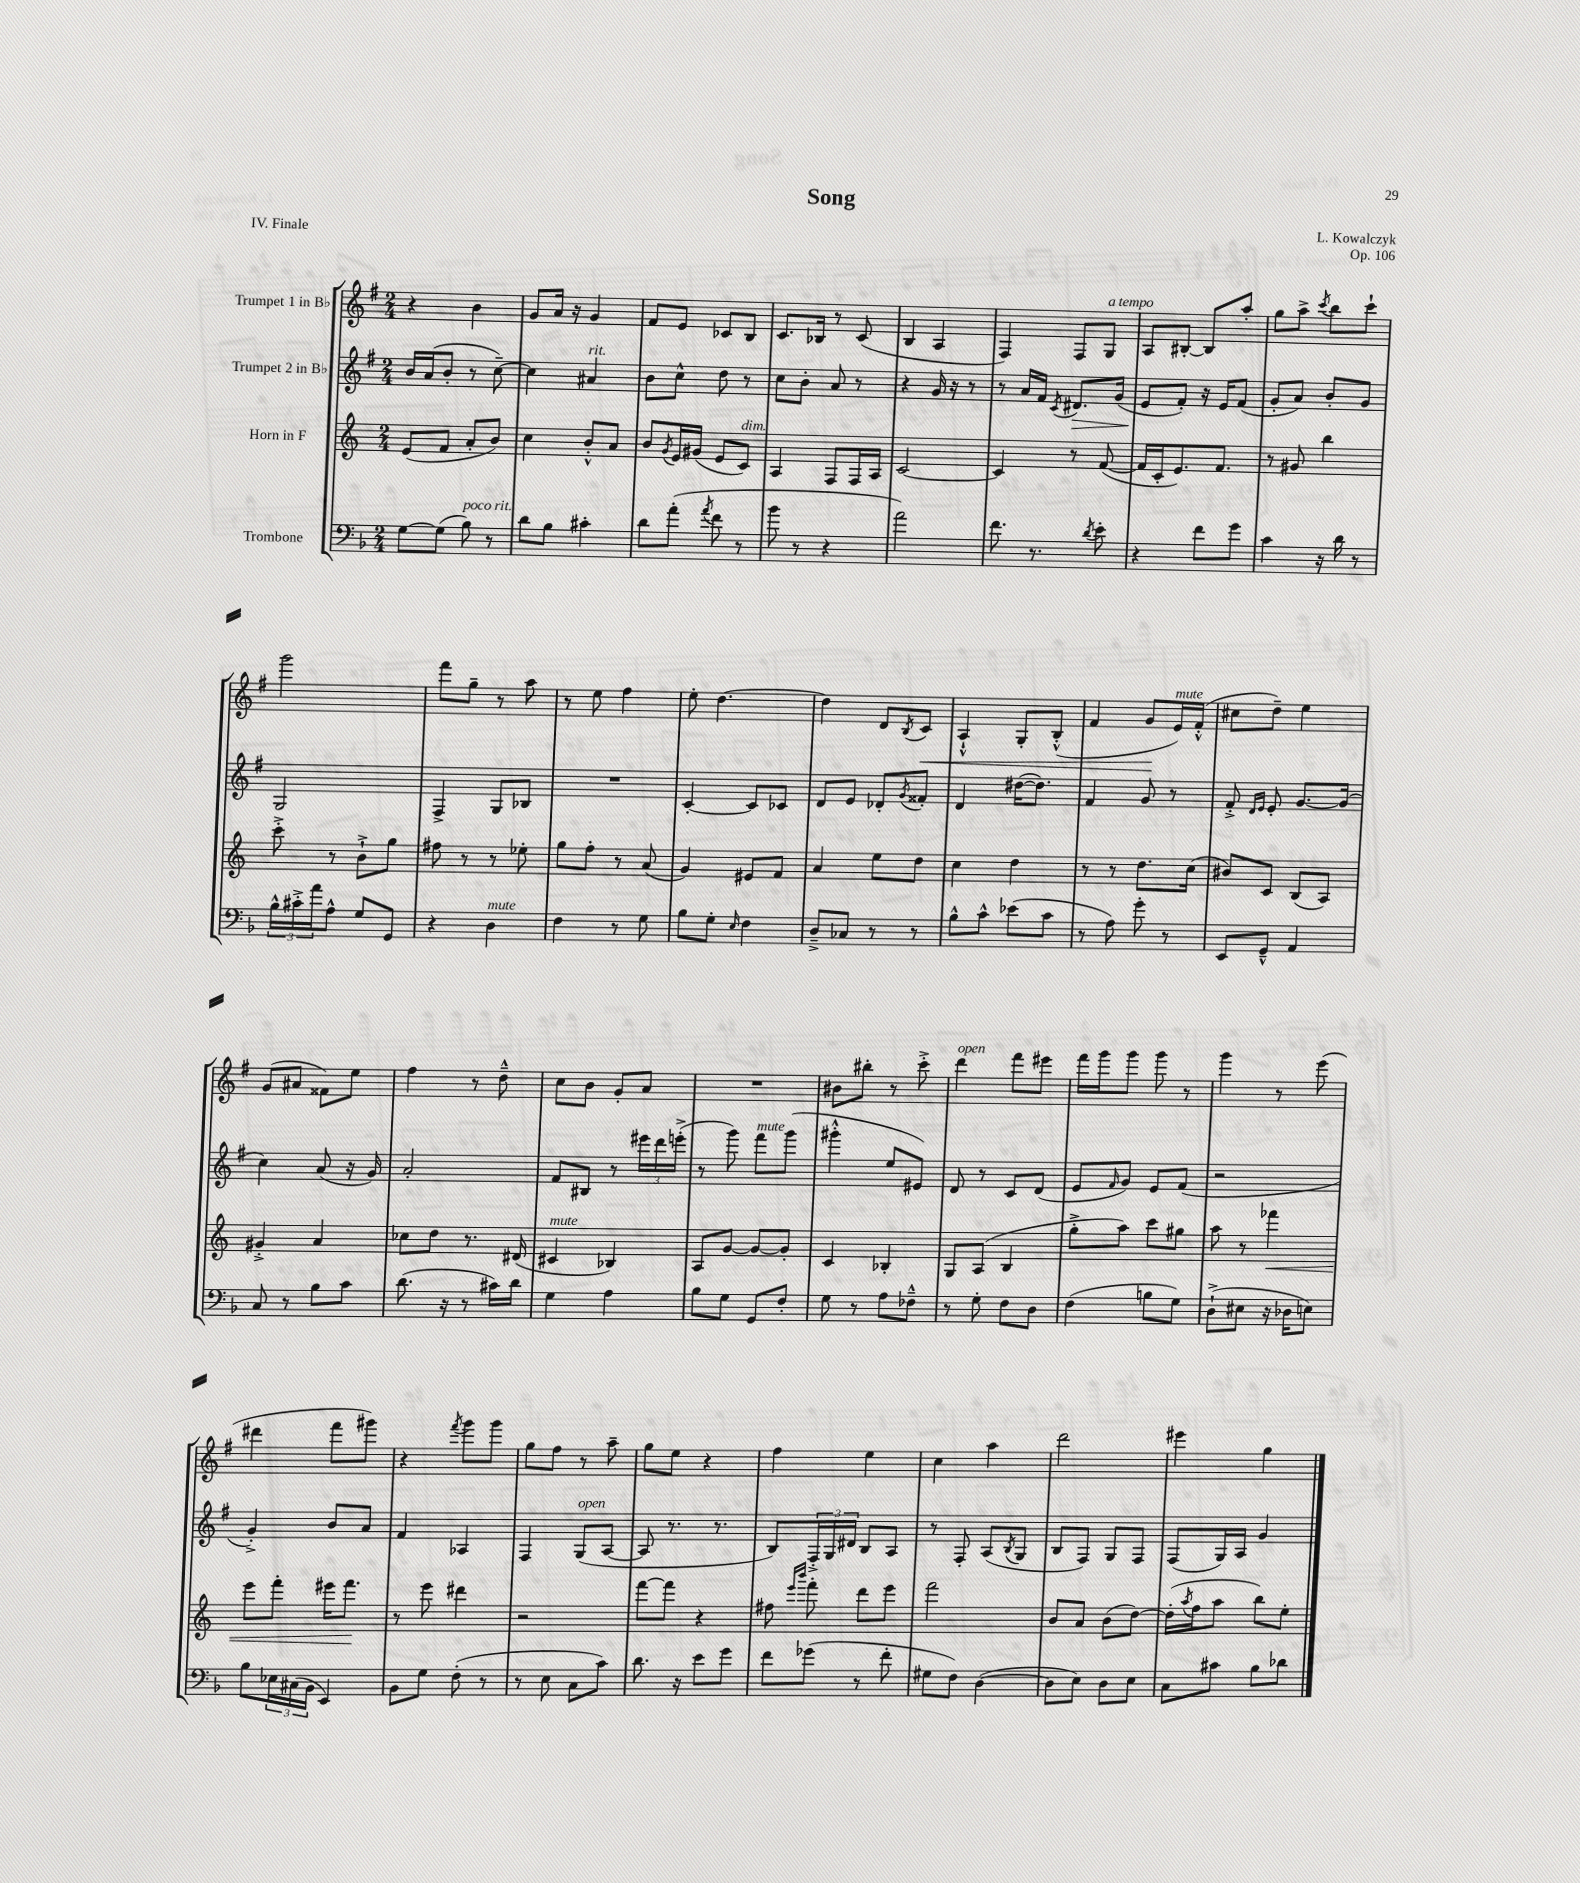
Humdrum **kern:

**kern	**kern	**kern	**kern
*staff4	*staff3	*staff2	*staff1
*clefF4	*clefG2	*clefG2	*clefG2
*k[b-]	*k[]	*k[f#]	*k[f#]
*M2/4	*M2/4	*M2/4	*M2/4
[8G	(8e	16b	4r
.	.	(16a	.
(8G]	8f	8b'	.
8B-)	8a'	8r	4b
8r	8b)	[8cc~)	.
=	=	=	=
8d	4cc	4cc]	8g
8B-	.	.	16a
.	.	.	16r
4c#'	8b'^^	4a#	4g
.	8a	.	.
=	=	=	=
8d	8b	8b	8f#
.	8qg	.	.
(8a'	16e	8cc^^	8e
.	(16g#	.	.
8qa	.	.	.
8f	8e	8dd	8c-
8r	8c)	8r	8B
=	=	=	=
8b-	4A	8cc	8.c
8r	.	8b'	.
.	.	.	16B-
4r	8F	8a	8r
.	16F	8r	(8c
.	16A	.	.
=	=	=	=
2a)	[2c	4r	4B
.	.	16g	4A
.	.	16r	.
.	.	8r	.
=	=	=	=
8.f	4c]	8r	4F#)
.	.	16a	.
8.r	.	16f#	.
.	.	8qc	.
.	8r	8.d#	8F#
8qd	.	.	.
8e'	([8f	.	8G
.	.	(16g	.
=	=	=	=
4r	16f]	8e	8A
.	16c'	.	.
.	8.e)	8f#')	[8B#'
8f	.	16r	8B#]
.	8.f	16e	.
8g	.	(8f#	8aa'
=	=	=	=
4c	8r	8g'	8gg
.	8g#	8a)	8aa^
.	.	.	8qccc
16r	4bb	8b'	8bb
16d	.	.	.
8r	.	8g	8ccc`
=	=	=	=
24B-^^	8ccc'^	2G	2ggg
24c#'^	.	.	.
24a	.	.	.
8A^^	8r	.	.
8G	8b`^	.	.
8GG	8gg	.	.
=	=	=	=
4r	8ff#	4F#^	8fff#
.	8r	.	8gg~
4D	8r	8G	8r
.	8ee-'	8B-	8aa
=	=	=	=
4F	8gg	2r	8r
.	8ff'	.	8ee
8r	8r	.	4ff#
8G	(8a	.	.
=	=	=	=
8B-	4g)	[4c'	8ee'
8G'	.	.	[4.dd
16qqE	.	.	.
4F	8e#	8c]	.
.	8f	8c-	.
=	=	=	=
8D~^	4a	8d	4dd]
8C-	.	8e	.
8r	8ee	8d-'	8d
.	.	8qg	8qB
8r	8dd	8f##'	8c
=	=	=	=
8B-^^	4cc	4d	4A`^^
8c^^	.	.	.
(8e-	4dd	([16dd#	8G'
.	.	8.dd#])	.
8c	.	.	(8B'^^
=	=	=	=
8r	8r	4f#	4f#
8A)	8r	.	.
8g'	8.dd	8g	8g
8r	.	8r	16e)
.	(16cc	.	(16f#'^^
=	=	=	=
8EE	8b#)	8f#'^	8cc#
.	.	16qqd	.
.	.	16qqe	.
8GG~^^	8c	8e'	8dd~)
4AA	(8B	[8.g	4ee
.	8A)	.	.
.	.	(16g]	.
=	=	=	=
8C	4g#'^	4cc)	(8g
8r	.	.	8a#
8B-	4a	(8a	8f##)
8c	.	16r	8ee
.	.	16g)	.
=	=	=	=
(8.d	8cc-	2a'	4ff#
.	8dd	.	.
16r	.	.	.
8r	8.r	.	8r
16c#)	.	.	8dd~^^
16d	(16d#	.	.
=	=	=	=
4G	4c#	8f#	8cc
.	.	8B#	8b
4A	4B-)	8r	8g'
.	.	24eee#	8a
.	.	24ddd	.
.	.	(24eee'^	.
=	=	=	=
8B-	8A	8r	2r
8G	[8g	8ggg)	.
8GG	8g_	8fff#	.
8F'	8g']	(8ggg	.
=	=	=	=
8G	4c	4ggg#'^^	8b#
8r	.	.	8bb#'
8A	4B-'	8ee	8r
8F-~^^	.	8e#)	8ccc'^
=	=	=	=
8r	8G	8d	4ddd
8G'	(8A	8r	.
8F	4B	8c	8fff#
8D	.	(8d	8eee#
=	=	=	=
(4F	8gg'^	8e	16fff#
.	.	.	16ggg
.	.	16qqf#	.
.	8aa)	8g)	8ggg
8B	8ccc	8e	8ggg
8G)	8gg#	(8f#	8r
=	=	=	=
(8D`^	8aa	2r	4ggg
8E#	8r	.	.
16r	4fff-	.	8r
16D-	.	.	.
8E)	.	.	(8eee
=	=	=	=
8B-	8eee	4g'^)	4ddd#
24E-	8fff'	.	.
(24C#	.	.	.
24BB-	.	.	.
4EE)	16eee#	8b	8fff#
.	8.fff	.	.
.	.	8a	8ggg#)
=	=	=	=
8BB-	8r	4f#	4r
8G	8eee	.	.
.	.	.	8qfff#
(8F'	4ddd#	4A-	8ggg
8r	.	.	8ggg
=	=	=	=
8r	2r	4F#	8gg
8E	.	.	8ff#
8C	.	(8G	8r
8c)	.	[8A	8aa~
=	=	=	=
8.d	[8fff	8A]	8gg
.	8fff]	8.r	8ee
16r	.	.	.
8e	4r	.	4r
.	.	8.r	.
8g	.	.	.
=	=	=	=
8f	8ff#	8B)	4ff#
.	16qqeee	.	.
.	16qqbbb	.	.
(8g-	8fff'	24F#'^	.
.	.	24G	.
.	.	24d#	.
8r	8ddd	8B	4ee
8f'	8eee	8A	.
=	=	=	=
8G#	2fff	8r	4cc
8F)	.	8F#'	.
([4D	.	(8A	4aa
.	.	8qB	.
.	.	8G	.
=	=	=	=
8D]	8b	8B	2ddd
8E)	8a	8F#)	.
8D	(8b	8G	.
8E	[8dd)	8F#	.
=	=	=	=
8C	(16dd']	(8F#	4eee#
.	8qaa	.	.
.	16ff	.	.
8c#	8aa	16G)	.
.	.	16A	.
8B-	8bb)	4g	4gg
8d-	8ee'	.	.
==	==	==	==
*-	*-	*-	*-
